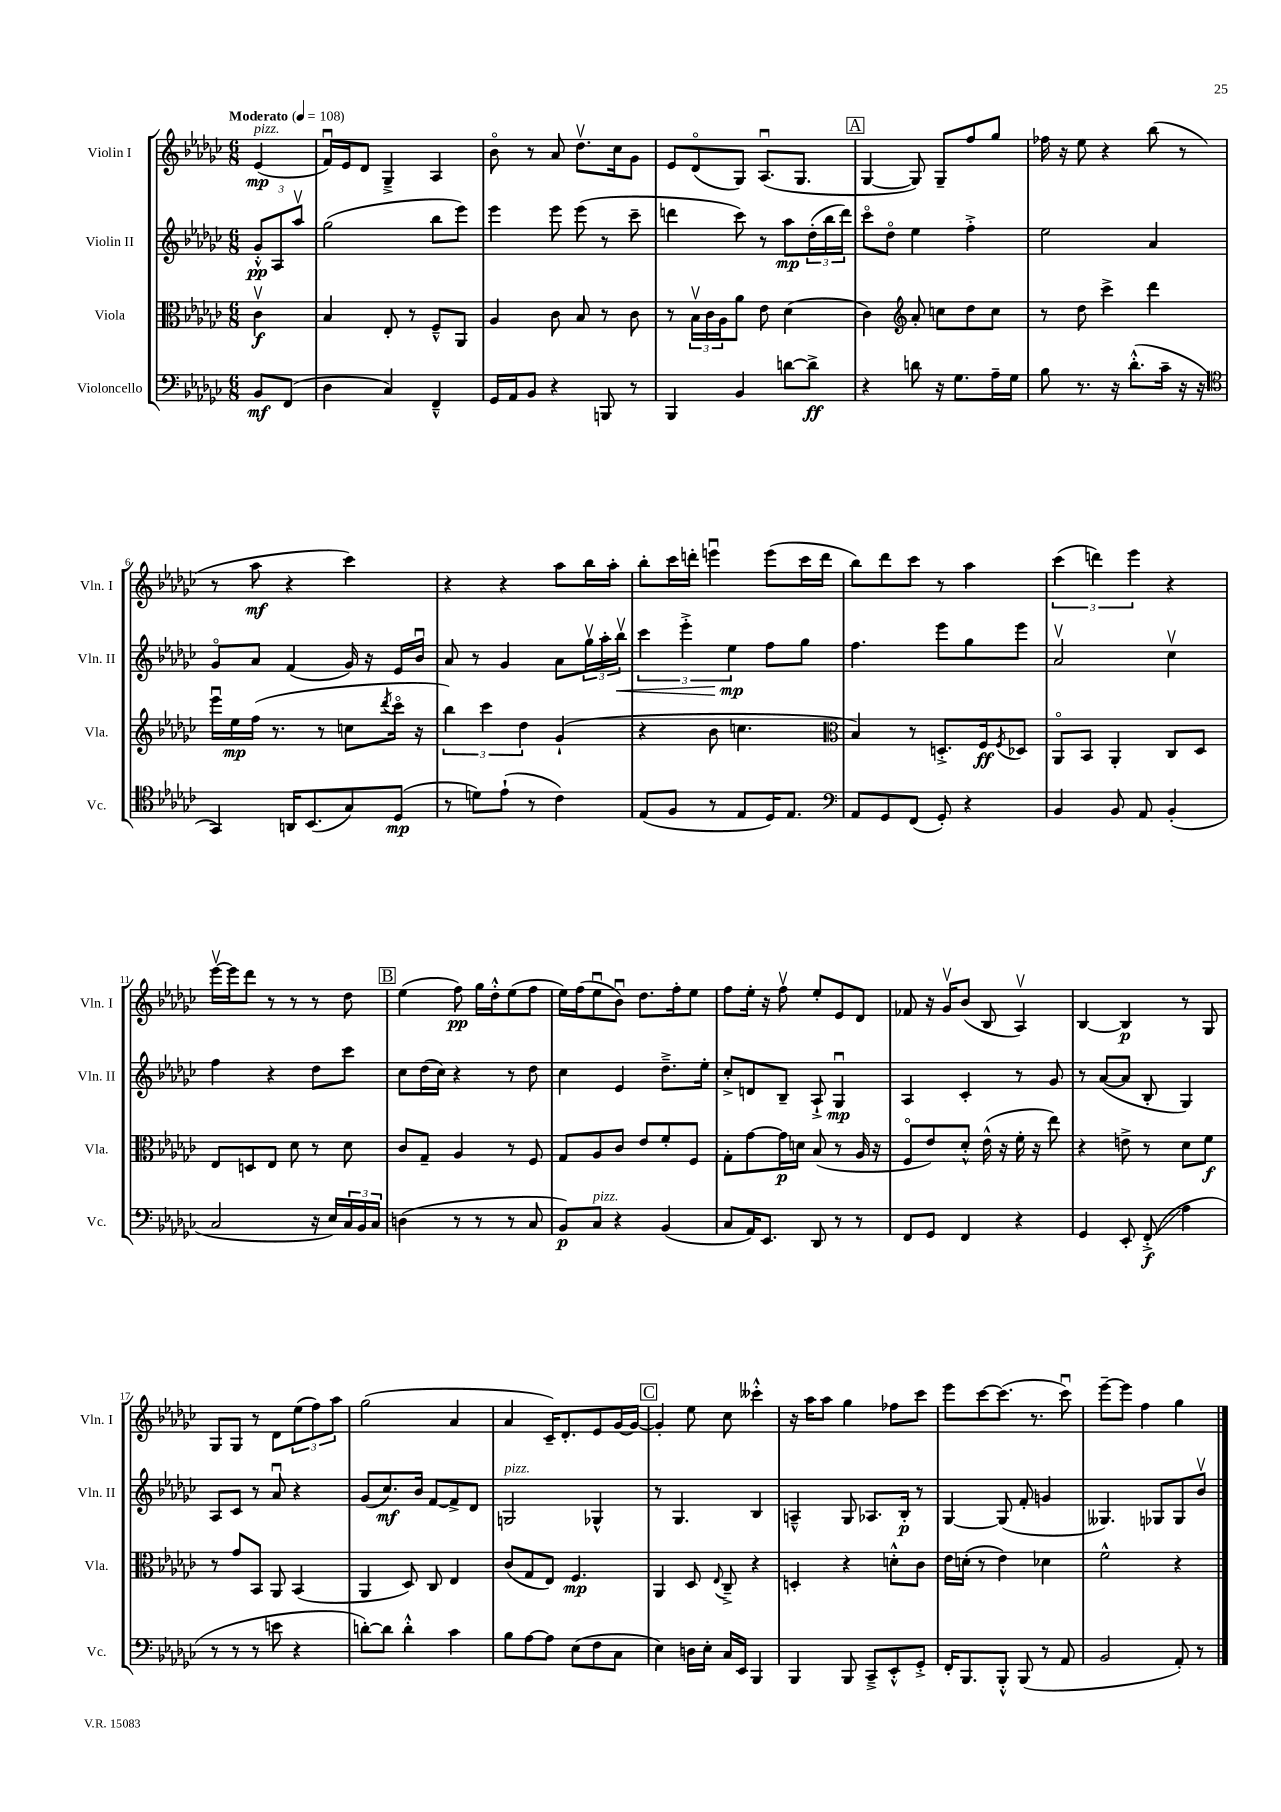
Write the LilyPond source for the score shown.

<<
\new StaffGroup <<
\new Staff = "s0" \with { instrumentName = "Violin I" shortInstrumentName = "Vln. I" } {
    \clef treble \key ges \major \numericTimeSignature \time 6/8 \partial 4 \tempo "Moderato" 4 = 108
    ees'4\mp^\markup { \italic "pizz." }( |
    f'16\downbow) ees'16 des'8 ges4---> aes4 |
    bes'8\flageolet r8 aes'8 des''8.\upbow ces''16 ges'8 |
    ees'8 des'8\flageolet( ges8) aes8.\downbow( ges8. |
    \mark \markup { \box "A" } ges4~ ges8) ges8-- f''8 ges''8 |
    fes''16 r16 ees''8 r4 bes''8( r8 |
    r8 aes''8\mf r4 ces'''4) |
    r4 r4 aes''8 bes''16 aes''16-. |
    bes''8-. ces'''16 d'''16-. e'''4\downbow e'''8( ces'''16 d'''16 |
    bes''8) des'''8 ces'''8 r8 aes''4 |
    \tuplet 3/2 { ces'''4( d'''4) ees'''4 } r4 |
    ees'''16~\upbow ees'''16 des'''8 r8 r8 r8 des''8 |
    \mark \markup { \box "B" } ees''4( f''8\pp) ges''16 des''16-.-^ ees''8( f''8 |
    ees''16) f''16( ees''8\downbow bes'8\downbow) des''8. f''16-. ees''8 |
    f''8 ees''16-. r16 f''8\upbow ees''8-. ees'8 des'8 |
    fes'8 r16 ges'16\upbow bes'8( bes8 aes4\upbow) |
    bes4~ bes4\p r8 ges8 |
    ges8 ges8 r8 des'8 \tuplet 3/2 { ees''8( f''8) aes''8 } |
    ges''2( aes'4 |
    aes'4 ces'16--) des'8.-. ees'8 ges'16~ ges'16~ |
    \mark \markup { \box "C" } ges'4-. ees''8 ces''8 ceses'''4-.-^ |
    r16 aes''16 aes''8 ges''4 fes''8 ces'''8 |
    ees'''8 ces'''8~ ces'''8.( r8. ces'''8\downbow) |
    ees'''8~-- ees'''8 f''4 ges''4 \bar "|." |
}
\new Staff = "s1" \with { instrumentName = "Violin II" shortInstrumentName = "Vln. II" } {
    \clef treble \key ges \major \numericTimeSignature \time 6/8 \partial 4
    \tuplet 3/2 { ges'8-.-^\pp aes8 aes''8\upbow } |
    ges''2( bes''8 ees'''8) |
    ees'''4 ees'''8 ees'''8( r8 ces'''8-- |
    d'''4 ces'''8) r8 aes''8\mp \tuplet 3/2 { des''16-.( bes''16 d'''16) } |
    \mark \markup { \box "A" } ces'''8\flageolet des''8\flageolet ees''4 f''4-.-> |
    ees''2 aes'4 |
    ges'8\flageolet aes'8 f'4( ges'16) r16 ees'16 bes'16\downbow |
    aes'8 r8 ges'4 aes'8 \tuplet 3/2 { ges''16\upbow aes''16-. bes''16\upbow\< } |
    \tuplet 3/2 { ces'''4 ees'''4-.-> ees''4\mp\! } f''8 ges''8 |
    f''4. ees'''8 ges''8 ees'''8 |
    aes'2\upbow ces''4\upbow |
    f''4 r4 des''8 ces'''8 |
    \mark \markup { \box "B" } ces''8 des''16( ces''16) r4 r8 des''8 |
    ces''4 ees'4 des''8.---> ees''16-. |
    ces''8-.-> d'8 bes8-- aes8-!-> ges4\downbow\mp |
    aes4 ces'4-. r8 ges'8 |
    r8 aes'8~( aes'8 bes8-. ges4) |
    aes8 ces'8 r8 aes'8\downbow r4 |
    ges'8( ces''8.\mf) bes'16 f'8~ f'8-> des'8 |
    g2^\markup { \italic "pizz." } ges4-^ |
    \mark \markup { \box "C" } r8 ges4. bes4 |
    a4---^ ges8 aes8. bes16-.\p r8 |
    ges4~ ges8( f'8-. g'4 |
    geses4.) ges8 ges8 bes'8\upbow \bar "|." |
}
\new Staff = "s2" \with { instrumentName = "Viola" shortInstrumentName = "Vla." } {
    \clef alto \key ges \major \numericTimeSignature \time 6/8 \partial 4
    ces'4\upbow\f |
    bes4 ees8-. r8 f8---^ aes,8 |
    aes4 ces'8 bes8 r8 ces'8 |
    r8 \tuplet 3/2 { bes16\upbow ces'16 aes16 } aes'8 ees'8 des'4( |
    \mark \markup { \box "A" } ces'4) \clef treble aes'8-. c''8 des''8 c''8 |
    r8 des''8 ces'''4-> des'''4 |
    ees'''16\downbow ees''16\mp f''16( r8. r8 c''8 \acciaccatura { des'''8 } ces'''16\flageolet r16 |
    \tuplet 3/2 { bes''4) ces'''4 des''4 } ges'4-!( |
    r4 bes'8 c''4. |
    \clef alto bes4) r8 d8.-.-> f16\ff \acciaccatura { f8 } des8 |
    aes,8\flageolet bes,8 aes,4-. ces8 des8 |
    ees8 d8 ees8 des'8 r8 des'8 |
    \mark \markup { \box "B" } ces'8 ges8-- aes4 r8 f8 |
    ges8 aes8 ces'8 ees'8 f'8-. f8 |
    ges8-. ges'8~ ges'16\p d'16 bes8( r8 aes16 r16 |
    f8\flageolet ees'8) des'8-.-^ ees'16-^( r16 f'16-. r16 ees''8) |
    r4 e'8-> r8 des'8 f'8\f |
    r8 ges'8 bes,8 aes,8 bes,4( |
    aes,4 des8) ces8 ees4 |
    ces'8( ges8 ees8) f4.\mp |
    \mark \markup { \box "C" } aes,4 des8 \appoggiatura { ees8 } ces8---> r4 |
    d4-. r4 d'8-.-^ ces'8 |
    ees'16 d'16-.( r8 ees'4) des'4 |
    f'2-^ r4 \bar "|." |
}
\new Staff = "s3" \with { instrumentName = "Violoncello" shortInstrumentName = "Vc." } {
    \clef bass \key ges \major \numericTimeSignature \time 6/8 \partial 4
    bes,8\mf f,8( |
    des4 ces4) f,4---^ |
    ges,16 aes,16 bes,8 r4 b,,8 r8 |
    bes,,4 bes,4 d'8~ d'8->\ff |
    \mark \markup { \box "A" } r4 d'8 r16 ges8. aes16-- ges16 |
    bes8 r8. r16 des'8.-.-^( ces'16-- r16 r16 |
    \clef tenor ges,4) a,16 bes,8.( ges8) des8\mp( |
    r8 d'8) ees'8-!( r8 ces'4) |
    ees8( f8 r8 ees8 des16) ees8. |
    \clef bass aes,8 ges,8 f,8( ges,8-.) r4 |
    bes,4 bes,8 aes,8 bes,4-.( |
    ces2 r16 ees16) \tuplet 3/2 { ces16 bes,16 ces16 } |
    \mark \markup { \box "B" } d4( r8 r8 r8 ces8 |
    bes,8\p) ces8^\markup { \italic "pizz." } r4 bes,4( |
    ces8 aes,16) ees,8. des,8 r8 r8 |
    f,8 ges,8 f,4 r4 |
    ges,4 ees,8-. f,8-.->\glissando\f( aes4 |
    r8 r8 r8 e'8 r4 |
    d'8~-.) d'8 d'4-.-^ ces'4 |
    bes8 aes8~ aes8 ees8( f8 ces8 |
    \mark \markup { \box "C" } ees4) d16 ees16-. ces16 ees,16 bes,,4 |
    bes,,4 bes,,8 ces,8---> ees,8-.-^ ges,8-.-> |
    f,16-. bes,,8. bes,,8-.-^ bes,,8( r8 aes,8 |
    bes,2 aes,8-.) r8 \bar "|." |
}
>>
>>
